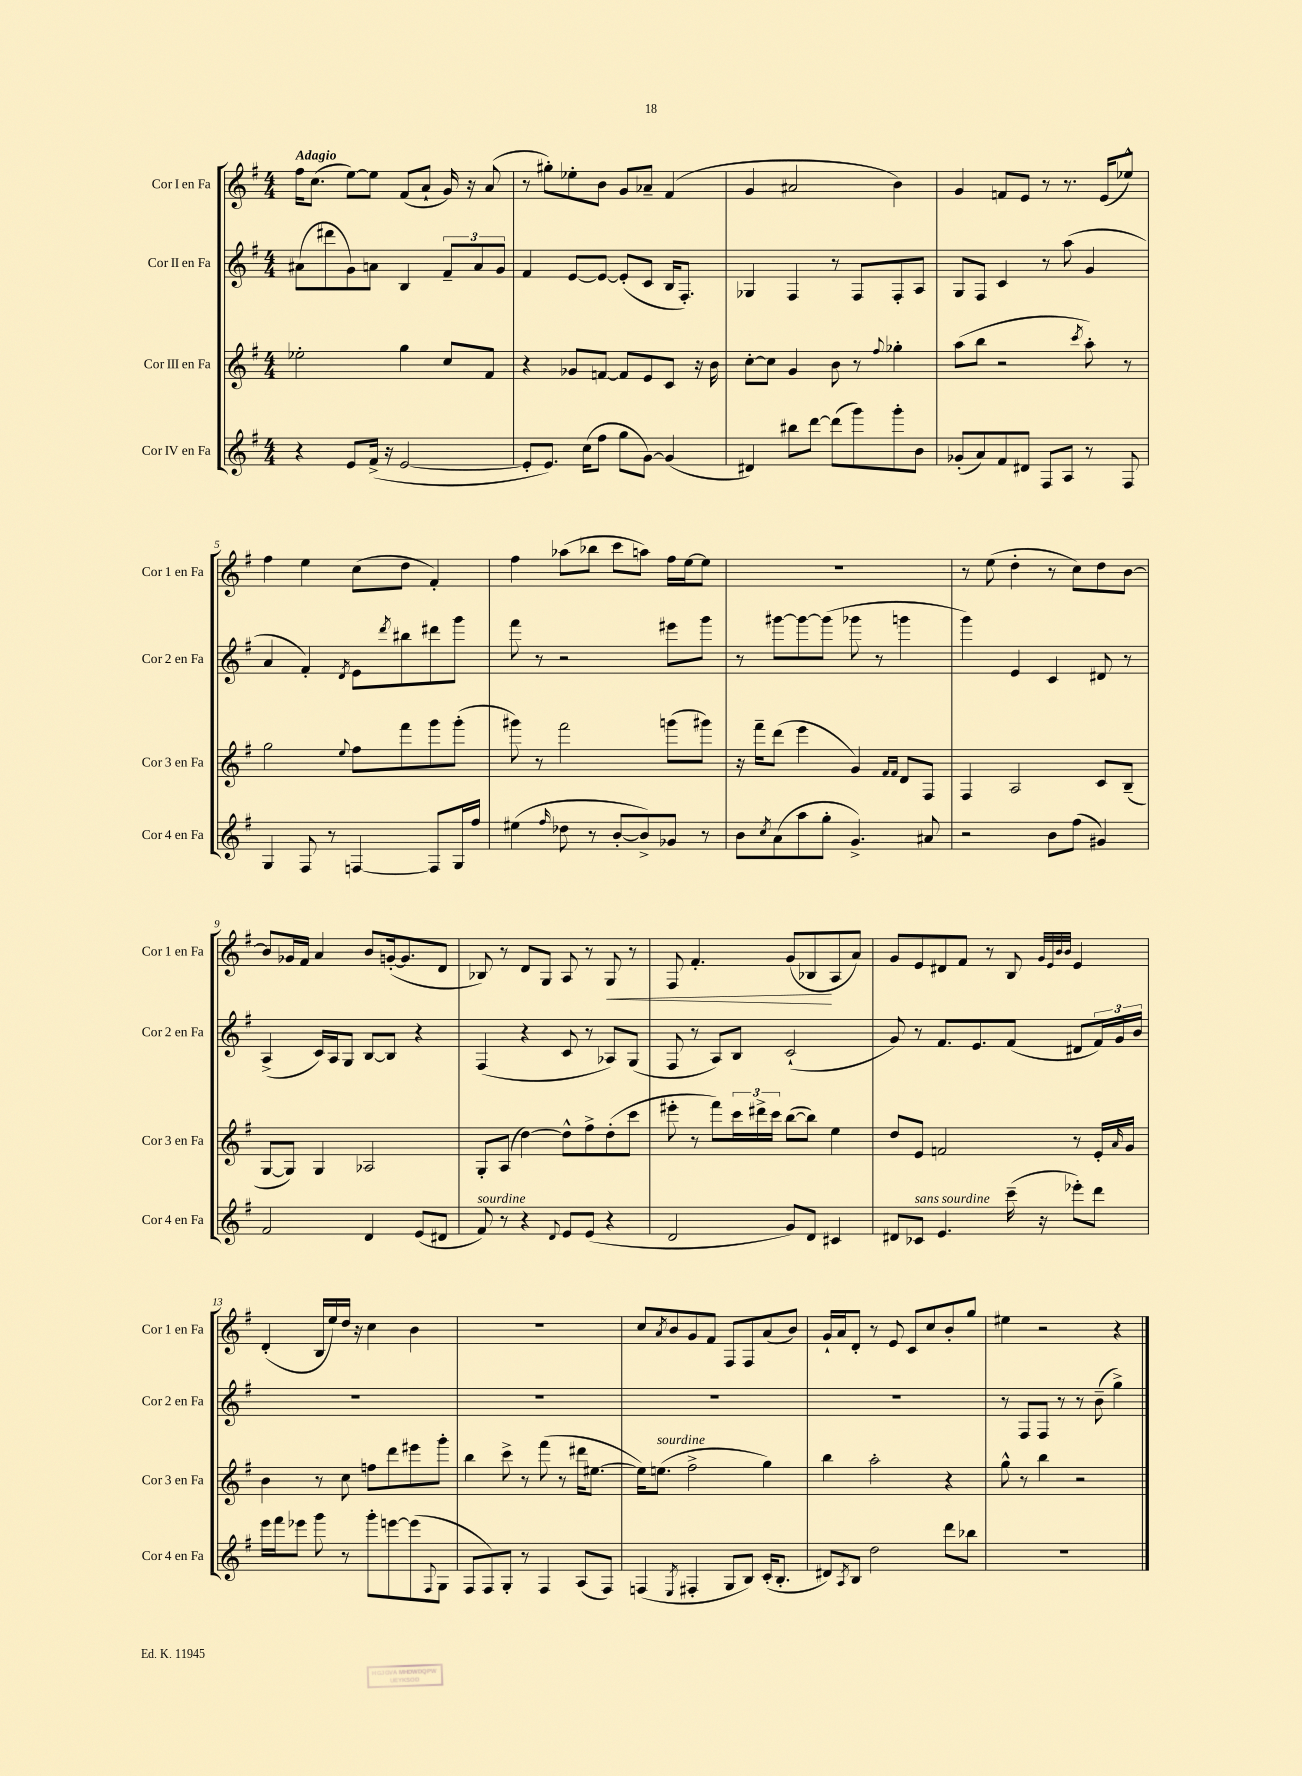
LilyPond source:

<<
\new StaffGroup <<
\new Staff = "s0" \with { instrumentName = "Cor I en Fa" shortInstrumentName = "Cor 1 en Fa" } {
    \clef treble \key g \major \numericTimeSignature \time 4/4 \tempo "Adagio"
    fis''16 c''8.( e''8~) e''8 fis'8( a'8-! g'16) r16 a'8( |
    r8 gis''8-.) ees''8-. b'8 g'8 aes'8-- fis'4( |
    g'4 ais'2 b'4) |
    g'4 f'8 e'8 r8 r8. e'16( ees''8-^) |
    fis''4 e''4 c''8( d''8 fis'4-.) |
    fis''4 aes''8( bes''8 c'''8 a''8) fis''16 e''16~ e''8 |
    R1 |
    r8 e''8( d''4-. r8 c''8) d''8 b'8~ |
    b'8 ges'16 fis'16 a'4 b'8 g'16~-.( g'8. d'8 |
    bes8) r8 d'8 g8 a8 r8 g8\< r8 |
    fis8 fis'4.-. g'8( bes8\! a8 a'8) |
    g'8 e'8 dis'8 fis'8 r8 b8 \grace { g'32 e'32 b'32 b'32 } e'4 |
    d'4-.( b16 e''16) d''16 r16 c''4 b'4 |
    R1 |
    c''8 \acciaccatura { a'8 } b'8 g'8 fis'8 fis8 fis8 a'8( b'8) |
    g'16-! a'16 d'8-. r8 e'8 c'8 c''8 b'8-. g''8 |
    eis''4 r2 r4 \bar "|." |
}
\new Staff = "s1" \with { instrumentName = "Cor II en Fa" shortInstrumentName = "Cor 2 en Fa" } {
    \clef treble \key g \major \numericTimeSignature \time 4/4
    ais'8( dis'''8 g'8) a'8 b4 \tuplet 3/2 { fis'8-- a'8 g'8 } |
    fis'4 e'8~ e'8~ e'8-.( c'8 b16 fis8.-.) |
    ges4 fis4 r8 fis8 fis8-. a8 |
    g8 fis8 c'4 r8 a''8( g'4 |
    a'4 fis'4-.) \acciaccatura { d'8 } e'8 \acciaccatura { d'''8 } bis''8 dis'''8 g'''8 |
    fis'''8 r8 r2 eis'''8 g'''8 |
    r8 gis'''8~ gis'''8~ gis'''8( ges'''8 r8 g'''4 |
    g'''4) e'4 c'4 dis'8 r8 |
    a4->( c'16) a16 g8 b8~ b8 r4 |
    fis4( r4 c'8 r8 aes8) g8( |
    fis8 r8 a8) b8 c'2-!( |
    g'8) r8 fis'8. e'8. fis'8( dis'8 \tuplet 3/2 { fis'16) g'16 b'16 } |
    R1 |
    R1 |
    R1 |
    R1 |
    r8 fis8 fis8 r8 r8 b'8--( g''4->) \bar "|." |
}
\new Staff = "s2" \with { instrumentName = "Cor III en Fa" shortInstrumentName = "Cor 3 en Fa" } {
    \clef treble \key g \major \numericTimeSignature \time 4/4
    ees''2-. g''4 c''8 fis'8 |
    r4 ges'8 f'8~ f'8 e'8 c'8 r16 b'16 |
    c''8~-. c''8 g'4 b'8 r8 \appoggiatura { fis''8 } ges''4-. |
    a''8( b''8 r2 \acciaccatura { c'''8 } a''8-.) r8 |
    g''2 \appoggiatura { e''8 } fis''8 fis'''8 g'''8 g'''8-.( |
    gis'''8) r8 fis'''2 g'''8( gis'''8) |
    r16 fis'''16-- d'''8( e'''4 g'4) \grace { fis'16 fis'16 } d'8 fis8 |
    fis4 a2 c'8 b8--( |
    g8~ g8) g4 aes2 |
    g8-. a8( d''4~) d''8-^ fis''8-> d''8-.( c'''8 |
    eis'''8-. r8 fis'''8) \tuplet 3/2 { c'''16 dis'''16-> c'''16 } b''8~( b''8) e''4 |
    d''8 e'8 f'2 r8 e'16-. \grace { a'16 } g'16 |
    b'4 r8 c''8 f''8 d'''8 eis'''8 g'''8-. |
    b''4 c'''8-> r8 fis'''8( r8 dis'''16 eis''8.~ |
    eis''16) e''8.^\markup { \italic "sourdine" }( fis''2-> g''4) |
    b''4 a''2-. r4 |
    g''8-^ r8 b''4 r2 \bar "|." |
}
\new Staff = "s3" \with { instrumentName = "Cor IV en Fa" shortInstrumentName = "Cor 4 en Fa" } {
    \clef treble \key g \major \numericTimeSignature \time 4/4
    r4 e'8 fis'16->( r16 e'2~ |
    e'8-. e'8.) c''16( fis''8 g''8 g'8~) g'4( |
    dis'4) bis''8 d'''8~ d'''8( g'''8) g'''8-. b'8 |
    ges'8-.( a'8) fis'8 dis'8 fis8 a8 r8 fis8 |
    g4 fis8 r8 f4~ f8 g16 fis''16 |
    eis''4( \grace { fis''16 } des''8 r8 b'8~-. b'8->) ges'8 r8 |
    b'8 \acciaccatura { c''8 } a'8( a''8 g''8-. g'4.->) ais'8 |
    r2 b'8 fis''8( gis'4) |
    fis'2 d'4 e'8( dis'8 |
    fis'8^\markup { \italic "sourdine" }) r8 r4 \appoggiatura { d'8 } e'8 e'8( r4 |
    d'2 g'8) d'8 cis'4 |
    dis'8 ces'8^\markup { \italic "sans sourdine" } e'4. c'''16--( r16 ees'''8-.) d'''8 |
    e'''16 fis'''16 ees'''8 g'''8 r8 g'''8-. e'''8~ e'''8( \appoggiatura { fis8 } g8 |
    fis8 fis8) g8-. r8 fis4 a8( fis8) |
    f4( \acciaccatura { e8 } fis4-. g8 b8) c'16-.( b8.-. |
    dis'8) \acciaccatura { a8 } b8 d''2 d'''8 bes''8 |
    R1 \bar "|." |
}
>>
>>
